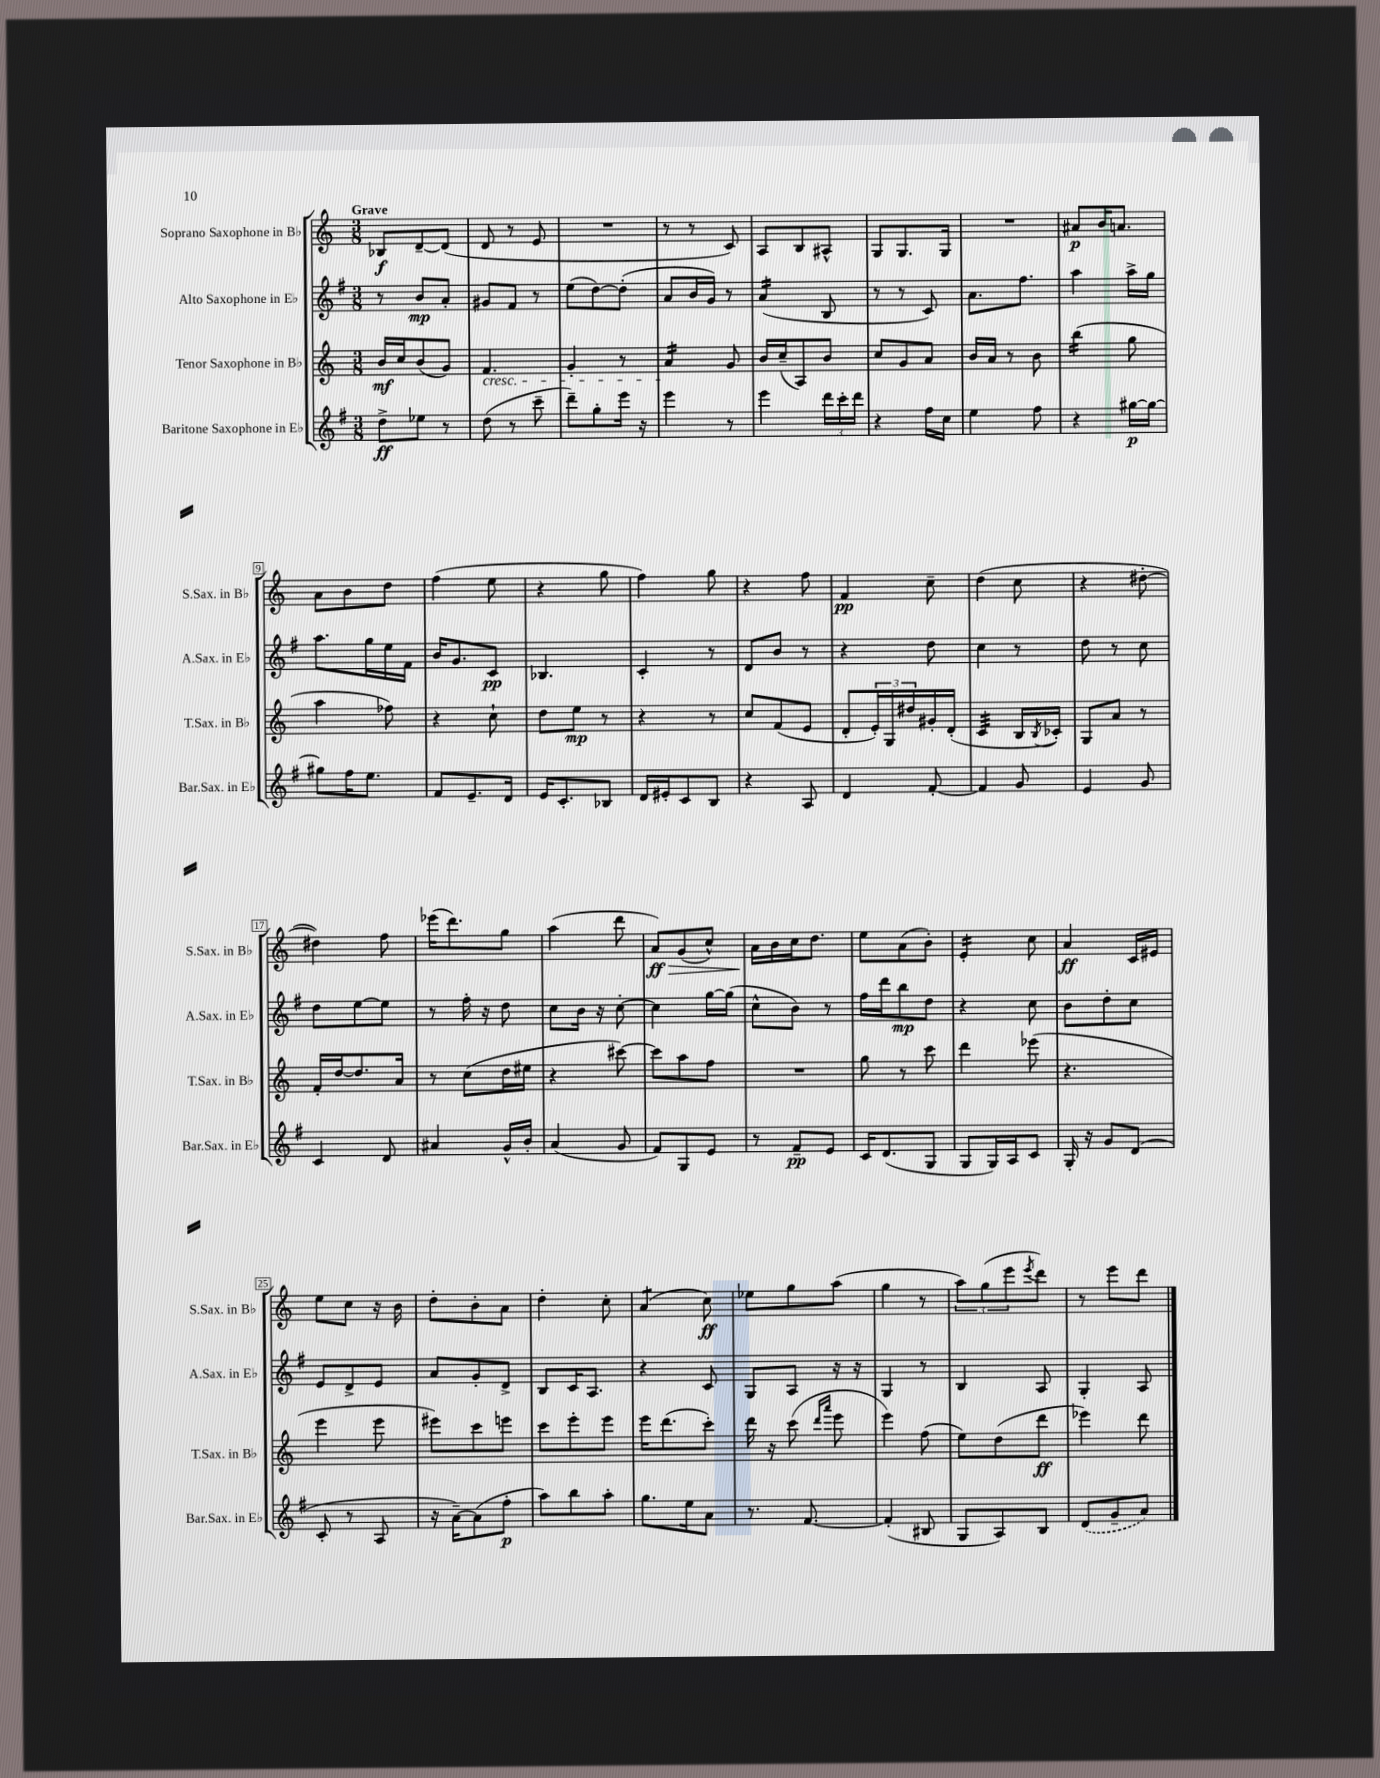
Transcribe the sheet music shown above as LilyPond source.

<<
\new StaffGroup <<
\new Staff = "s0" \with { instrumentName = "Soprano Saxophone in Bb" shortInstrumentName = "S.Sax. in Bb" } {
    \clef treble \key c \major \numericTimeSignature \time 3/8 \tempo "Grave"
    bes8\f d'8~-- d'8( |
    d'8 r8 e'8 |
    R4. |
    r8 r8 c'8) |
    a8 b8 ais8-^ |
    g8 g8. g16 |
    R4. |
    ais'8\p b'16 a'8. |
    a'8 b'8 d''8 |
    f''4( e''8 |
    r4 g''8 |
    f''4) g''8 |
    r4 f''8 |
    f'4\pp c''8-- |
    d''4( c''8 |
    r4 dis''8~-. |
    dis''4) f''8 |
    ees'''16( d'''8.) g''8 |
    a''4( d'''8 |
    a'8\ff\>) g'8( c''8-^) |
    a'16\! b'16 c''16 d''8. |
    e''8 a'8( b'8-.) |
    e'4:16-. c''8 |
    a'4\ff c'16 eis'16 |
    e''8 c''8 r16 b'16 |
    d''8-. b'8-. a'8 |
    d''4-. c''8-. |
    a'4:8( c''8\ff) |
    ees''8 g''8 a''8( |
    g''4 r8 |
    \tuplet 3/2 { a''8) g''8( e'''8 } \acciaccatura { e'''8 } d'''8) |
    r8 e'''8 d'''8 \bar "|." |
}
\new Staff = "s1" \with { instrumentName = "Alto Saxophone in Eb" shortInstrumentName = "A.Sax. in Eb" } {
    \clef treble \key g \major \numericTimeSignature \time 3/8
    r8 b'8\mp a'8-. |
    gis'8 fis'8 r8 |
    e''8( d''8~) d''8-.( |
    a'8 b'16 g'16) r8 |
    a'4:16( b8 |
    r8 r8 c'8) |
    a'8. fis''8. |
    a''4 a''16-> g''16 |
    a''8. g''16 e''16 fis'16 |
    b'16 g'8. c'8\pp |
    bes4. |
    c'4-. r8 |
    d'8 b'8 r8 |
    r4 d''8 |
    c''4 r8 |
    d''8 r8 c''8 |
    d''8 e''8~ e''8 |
    r8 fis''16-. r16 d''8 |
    c''8 b'16 r16 c''8~-. |
    c''4 g''16~ g''16( |
    c''8-^ b'8) r8 |
    fis''16 d'''16 b''8\mp d''8 |
    r4 c''8 |
    b'8 d''8-. c''8 |
    e'8 d'8-> e'8 |
    a'8 g'8-. d'8-> |
    b8 c'16 a8. |
    r4 c'8 |
    g8 a8 r16 r16 |
    g4 r8 |
    b4 a8 |
    g4-. a8 \bar "|." |
}
\new Staff = "s2" \with { instrumentName = "Tenor Saxophone in Bb" shortInstrumentName = "T.Sax. in Bb" } {
    \clef treble \key c \major \numericTimeSignature \time 3/8
    b'16\mf c''16 b'8( g'8) |
    f'4.\cresc |
    g'4-. r8 |
    a'4:16\! g'8 |
    b'16 c''16--( a8) b'8 |
    c''8 g'8 a'8 |
    b'16 a'16 r8 b'8 |
    b''4:16( g''8 |
    a''4 fes''8) |
    r4 c''8-! |
    d''8 e''8\mp r8 |
    r4 r8 |
    c''8 f'8( e'8 |
    d'8-. \tuplet 3/2 { e'16-.) g16 dis''16 } gis'16-. d'16-.( |
    c'4:32 b16 \acciaccatura { b8 } ces'16-.) |
    g8 a'8 r8 |
    f'16-. d''16~ d''8. a'16 |
    r8 c''8( d''16 eis''16 |
    r4 cis'''8~) |
    cis'''8 a''8 f''8 |
    R4. |
    g''8 r8 c'''8 |
    d'''4 ees'''8( |
    r4. |
    e'''4 e'''8 |
    eis'''8) c'''8 e'''8 |
    c'''8 e'''8-. e'''8 |
    e'''16 d'''8.( c'''8-.) |
    d'''16 r16 c'''8( \grace { d'''16 a'''16 } e'''8 |
    e'''4) f''8( |
    e''8) d''8( d'''8\ff |
    ees'''4) d'''8 \bar "|." |
}
\new Staff = "s3" \with { instrumentName = "Baritone Saxophone in Eb" shortInstrumentName = "Bar.Sax. in Eb" } {
    \clef treble \key g \major \numericTimeSignature \time 3/8
    d''8->\ff ees''8 r8 |
    d''8( r8 c'''8-- |
    d'''8--) g''8-. e'''16 r16 |
    e'''4 r8 |
    e'''4 \tuplet 3/2 { d'''16 c'''16-. d'''16 } |
    r4 fis''16 c''16 |
    e''4 fis''8 |
    r4 gis''16~\p gis''16~ |
    gis''8 fis''16 e''8. |
    fis'8 e'8.-- d'16 |
    e'16 c'8.-. bes8 |
    d'16 eis'16-. c'8 b8 |
    r4 a8 |
    d'4 fis'8~-. |
    fis'4 g'8 |
    e'4 g'8 |
    c'4 d'8 |
    ais'4 g'16-^ b'16-. |
    a'4( g'8 |
    fis'8) g8 e'8 |
    r8 fis'8--\pp e'8 |
    c'16 d'8.( g8 |
    g8 g16) a16 c'8 |
    g16-. r16 g'8 d'8( |
    c'8-. r8 a8 |
    r16 a'16~--) a'8( fis''8-.\p |
    a''8) b''8 a''8-. |
    g''8. e''16 a'8 |
    r8. fis'8.~ |
    fis'4-.( bis8 |
    g8 a8) b8 |
    \once \slurDashed d'8( g'8-- a'8) \bar "|." |
}
>>
>>
\layout { \context { \Score \override BarNumber.stencil = #(make-stencil-boxer 0.1 0.3 ly:text-interface::print) } }
